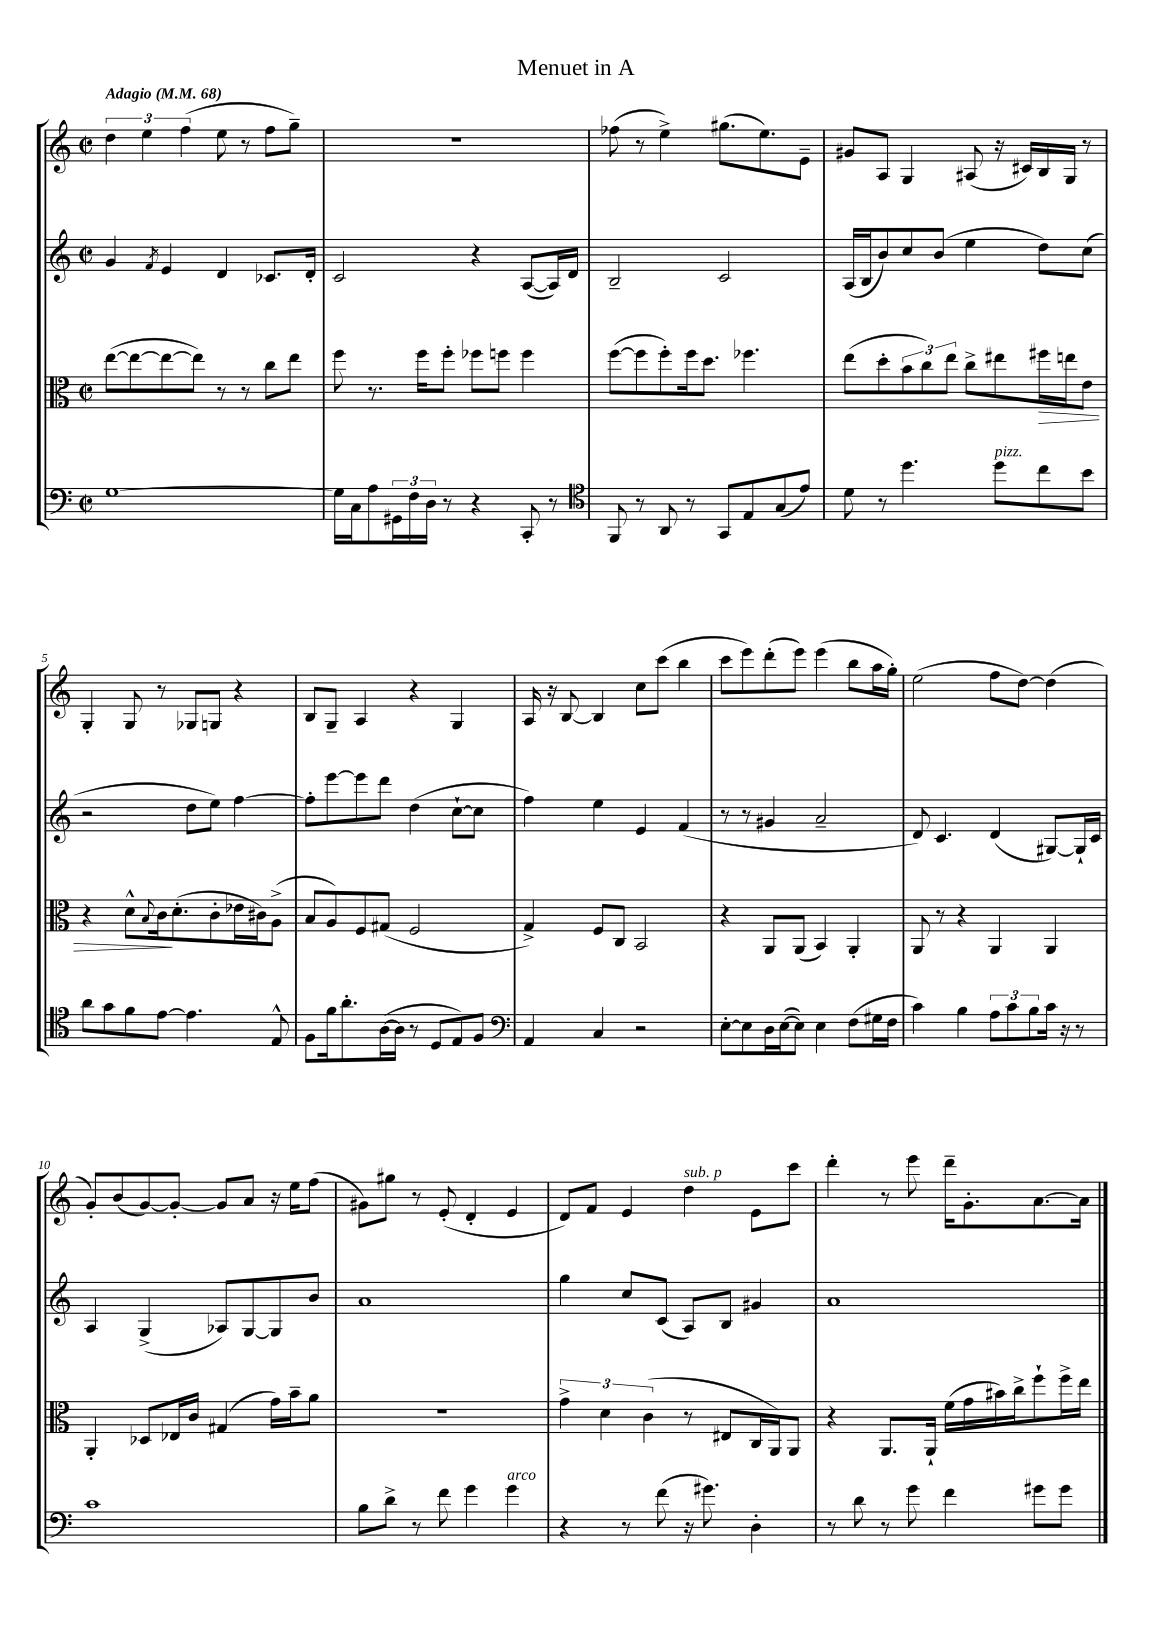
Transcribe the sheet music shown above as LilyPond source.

\header { title = "Menuet in A" }
<<
\new StaffGroup <<
\new Staff = "s0" {
    \clef treble \key c \major \defaultTimeSignature \time 2/2 \tempo "Adagio" 4 = 68
    \tuplet 3/2 { d''4 e''4 f''4( } e''8 r8 f''8 g''8--) |
    r1 |
    fes''8( r8 e''4->) gis''8.( e''8.) e'8-- |
    gis'8 a8 g4 ais8( r16 cis'16) b16 g16 r8 |
    g4-. g8 r8 ges8 g8 r4 |
    b8 g8-- a4 r4 g4 |
    a16 r16 b8~ b4 c''8 c'''8( b''4 |
    c'''8 e'''8) d'''8-.( e'''8) e'''4( b''8 a''16 g''16-.) |
    e''2( f''8 d''8~) d''4( |
    g'8-.) b'8( g'8~) g'8~-. g'8 a'8 r16 e''16 f''8( |
    gis'8) gis''8 r8 e'8-.( d'4-. e'4 |
    d'8) f'8 e'4 d''4^\markup { \italic "sub. p" } e'8 c'''8 |
    d'''4-. r8 e'''8 d'''16-- g'8.-. a'8.~ a'16 \bar "|." |
}
\new Staff = "s1" {
    \clef treble \key c \major \defaultTimeSignature \time 2/2
    g'4 \acciaccatura { f'8 } e'4 d'4 ces'8. d'16-. |
    c'2 r4 a8~( a16) d'16 |
    b2-- c'2 |
    a16( b16 b'8) c''8 b'8( e''4 d''8) c''8( |
    r2 d''8 e''8) f''4~ |
    f''8-. e'''8~ e'''8 d'''8 d''4( c''8~-! c''8 |
    f''4) e''4 e'4 f'4( |
    r8 r8 gis'4 a'2-- |
    d'8) c'4. d'4( gis8~) gis16-! c'16 |
    a4 g4->( aes8) g8~ g8 b'8 |
    a'1 |
    g''4 c''8 c'8( a8) b8 gis'4 |
    a'1 \bar "|." |
}
\new Staff = "s2" {
    \clef alto \key c \major \defaultTimeSignature \time 2/2
    e''8~( e''8~ e''8~ e''8) r8 r8 c''8 e''8 |
    f''8 r8. f''16 f''8-. fes''8 f''8 f''4 |
    f''8~( f''8 f''8-.) f''16 d''8. fes''4. |
    e''8( d''8-. \tuplet 3/2 { b'8 c''8) e''8 } c''8-> eis''8 fis''16\> e''16 e'8 |
    r4 d'8-^ \appoggiatura { b8 } c'16\! d'8.-.( c'8-. ees'16 cis'16) a8->( |
    b8 a8) f8 gis8( f2 |
    g4->) f8 c8 b,2 |
    r4 a,8 a,8( b,4) a,4-. |
    a,8 r8 r4 a,4 a,4 |
    a,4-. des8 ees16 c'16 gis4( g'16) b'16-- a'8 |
    R1 |
    \tuplet 3/2 { g'4-> d'4 c'4( } r8 eis8 c16 a,16) a,8 |
    r4 a,8. a,16-! f'16( g'16 bis'16) c''16-> f''8-! f''16-> e''16 \bar "|." |
}
\new Staff = "s3" {
    \clef bass \key c \major \defaultTimeSignature \time 2/2
    g1~ |
    g16 c16 a8 \tuplet 3/2 { gis,16 f16 d16 } r8 r4 c,8-. r8 |
    \clef tenor f,8 r8 a,8 r8 g,8 e8 g8( e'8) |
    d'8 r8 d''4. d''8^\markup { \italic "pizz." } c''8 b'8 |
    a'8 g'8 f'8 e'8~ e'4. e8-^ |
    f8 f'16 a'8.-. a16~( a16 r8 d8 e8) f8 |
    \clef bass a,4 c4 r2 |
    e8~-. e8 d16 e16~( e8) e4 f8( gis16 f16 |
    c'4) b4 \tuplet 3/2 { a8 c'8 b8 } c'16 r16 r8 |
    c'1 |
    b8 d'8-> r8 f'8 g'4 g'4^\markup { \italic "arco" } |
    r4 r8 f'8( r16 gis'8.) d4-. |
    r8 d'8 r8 g'8 f'4 gis'8 gis'8 \bar "|." |
}
>>
>>
